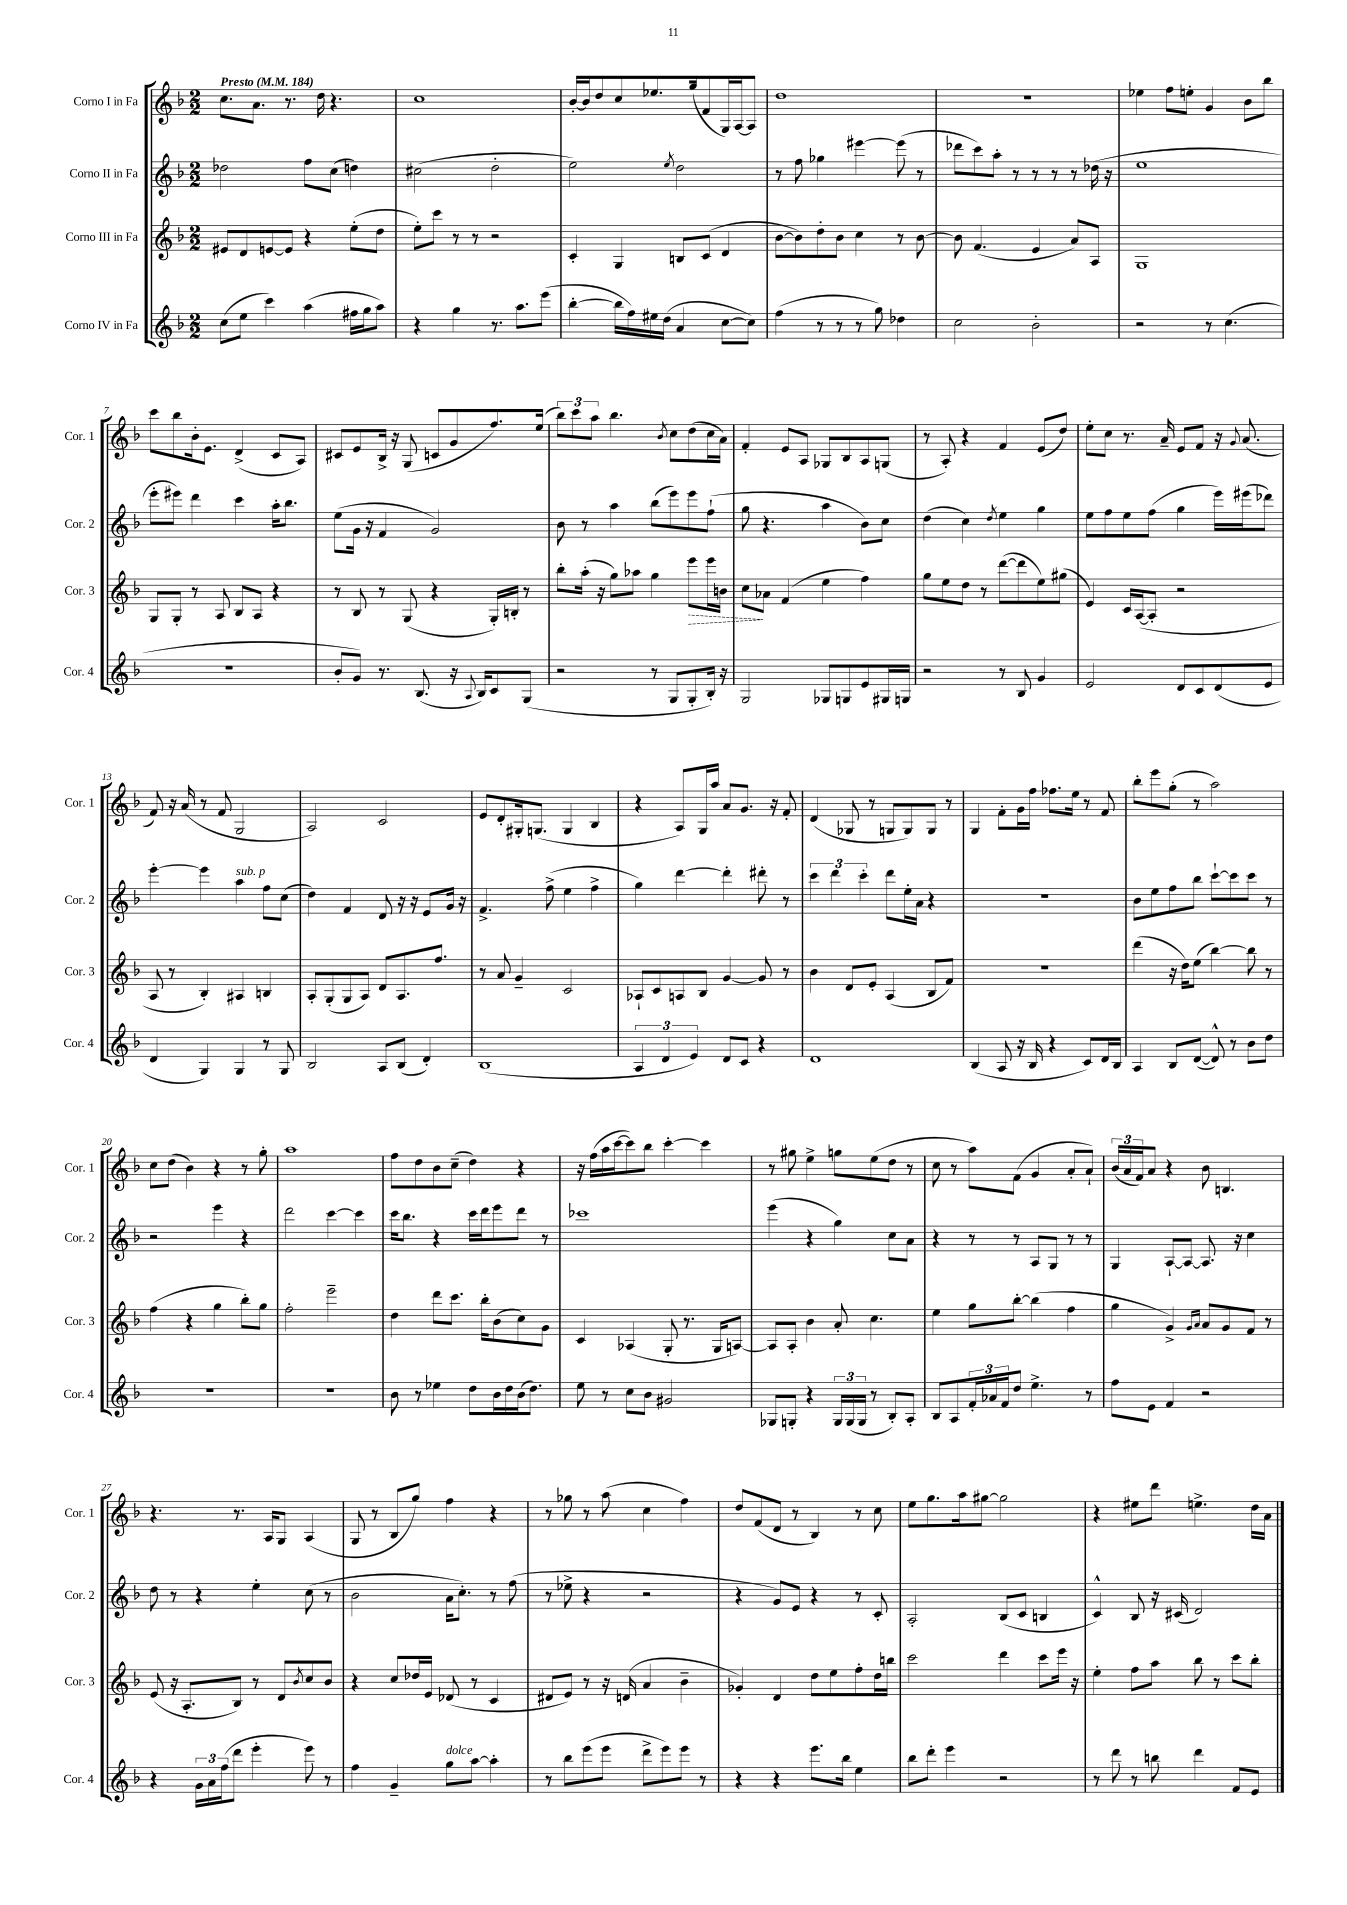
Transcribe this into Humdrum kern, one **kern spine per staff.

**kern	**kern	**kern	**kern
*staff4	*staff3	*staff2	*staff1
*clefG2	*clefG2	*clefG2	*clefG2
*k[b-]	*k[b-]	*k[b-]	*k[b-]
*M2/2	*M2/2	*M2/2	*M2/2
*MM184	*MM184	*MM184	*MM184
(8cc	8e#	2dd-	8.cc
8ee	8d	.	.
.	.	.	8.a
4ccc)	[8e	.	.
.	8e]	.	8.r
(4aa	4r	8ff	.
.	.	.	16dd
.	.	(8cc	4.r
16ff#	(8ee'	4dd)	.
16gg	.	.	.
8aa)	8dd	.	.
=	=	=	=
4r	8ee')	(2cc#	1cc
.	8ccc	.	.
4gg	8r	.	.
.	8r	.	.
8.r	2r	2dd'	.
8.aa	.	.	.
(8eee	.	.	.
=	=	=	=
[4bb-'	4c'	2ee)	[16b-'
.	.	.	16b-]
.	.	.	8dd
16bb-]	4G	.	8cc
16ff)	.	.	.
16ee#	.	.	8.ee-
(16dd	.	.	.
.	.	8qee	.
4a	8B	2dd	.
.	.	.	(16gg
.	(8c	.	8f
[8cc	4d	.	16G)
.	.	.	[16A
8cc])	.	.	8A]
=	=	=	=
(4ff	[8b-	8r	1dd
.	8b-])	8ff	.
8r	8dd'	4gg-	.
8r	8b-	.	.
8r	4cc	[4eee#	.
8gg)	.	.	.
4dd-	8r	(8eee#]	.
.	[8b-	8r	.
=	=	=	=
2cc	8b-]	8ddd-	1r
.	(4.f	8ccc)	.
.	.	8aa'	.
.	.	8r	.
2b-'	4e	8r	.
.	.	8r	.
.	8a)	8r	.
.	8A	(16dd-	.
.	.	16r	.
=	=	=	=
2r	1G	1ee	4ee-
.	.	.	8ff
.	.	.	8ee'
8r	.	.	4g
(4.cc	.	.	.
.	.	.	8b-
.	.	.	8bb-
=	=	=	=
1r	8G	8eee'	8ccc
.	8G'	8eee#)	8bb-
.	8r	4ddd	16b-'
.	.	.	8.e
.	8A	.	.
.	8B-	4ccc	(4d^
.	8A	.	.
.	4r	16aa'	8c
.	.	8.bb-	.
.	.	.	8A)
=	=	=	=
8b-'	8r	(8ee	8c#
8g)	8B-	16g	8e
.	.	16r	.
8.r	8r	4f	16B-^
.	.	.	16r
.	(8G	.	(8G
(8.B-	.	.	.
.	4r	2g)	8c
16r	.	.	8g
8qqA	.	.	.
16B-)	.	.	.
8c	16G')	.	8.ff)
.	16B'	.	.
(8G	8r	.	.
.	.	.	(16ee
=	=	=	=
2r	8bb-'	8b-	12bb-)
.	.	.	12ccc
.	(16aa'	8r	.
.	.	.	12aa
.	16r	.	.
.	8gg)	4aa	4.bb-
.	8aa-	.	.
8r	4gg	(8bb-	.
.	.	.	8qb-
8G	.	8eee)	8cc
8G'	8eee	8eee	(8dd
16B-')	16eee	(8ff`	16cc
16r	16b	.	16a)
=	=	=	=
2G	8cc	8gg	4f'
.	8a-	4.r	.
.	(4f	.	8e
.	.	.	8A
8G-	4ee	4aa	8G-
8G	.	.	8B-
8e	4ff)	8b-)	8A
16G#	.	8cc	(8G
16G	.	.	.
=	=	=	=
2r	8gg	(4dd	8r
.	8ee	.	8A')
.	8dd	4cc)	4r
.	8r	.	.
.	.	8qdd	.
8r	([8ddd	4ee	4f
8B-	8ddd]	.	.
4g	8ee)	4gg	(8e
.	(8gg#	.	8dd)
=	=	=	=
2e	4e)	8ee	8ee'
.	.	8ff	8cc
.	16c	8ee	8.r
.	([16A	.	.
.	8A']	(8ff	.
.	.	.	16a~
8d	2r	4gg	8e
8c	.	.	8f
(8d	.	16eee)	16r
.	.	.	8qqg
.	.	(16eee#	(8.a
8e	.	8ddd-)	.
=	=	=	=
4d	8A	[4eee'	8f)
.	8r	.	16r
.	.	.	(16a
4G)	4B-')	4eee]	8r
.	.	.	8f
4G	4A#	4aa	2G
8r	4B	8ff	.
8G	.	(8cc	.
=	=	=	=
2B-	8A'	4dd)	2A)
.	(8G'	.	.
.	8G	4f	.
.	8A)	.	.
8A	8d	8d	2c
(8B-	8.A	16r	.
.	.	16r	.
4d')	.	8e	.
.	8.ff	.	.
.	.	16g	.
.	.	16r	.
=	=	=	=
(1B-	8r	4.f^	8e
.	8a	.	8d'
.	4g~	.	16G#'
.	.	.	(8.G
.	.	(8ff^	.
.	2c	4ee	4G
.	.	4ff^	4B-
=	=	=	=
6A	8A-`	4gg)	4r
.	8c	.	.
6d	.	.	.
.	8A	[4ddd	8A)
6e)	.	.	.
.	8B-	.	16G
.	.	.	16aa
8d	[4g	4ddd']	8a
8c	.	.	8.g
4r	8g]	8ddd#'	.
.	.	.	16r
.	8r	8r	8f'
=	=	=	=
1d	4b-	6ccc	(4d
.	.	6ddd	.
.	8d	.	8G-
.	.	6ccc'	.
.	8e'	.	8r
.	(4A	8ddd	8G
.	.	16ee'	8G)
.	.	16a	.
.	8B-	4r	8G
.	8f)	.	8r
=	=	=	=
(4B-	1r	1r	4G
8A	.	.	8f'
16r	.	.	16g
16B-	.	.	16ff
4r	.	.	8.ff-
.	.	.	16ee
8c)	.	.	8r
16d	.	.	8f
16B-	.	.	.
=	=	=	=
4A	(4ddd	8b-	8bb-'
.	.	8ee	8eee
8B-	16r	8ff	(8gg'
.	16dd)	.	.
([8d	(8ee	8bb-	8r
8d^^])	[4bb-)	[8ccc`	2aa)
8r	.	8ccc]	.
8b-	8bb-]	8ccc	.
8dd	8r	8r	.
=	=	=	=
1r	(4ff	2r	8cc
.	.	.	(8dd
.	4r	.	4b-)
.	4gg	4eee	4r
.	8bb-')	4r	8r
.	8gg	.	8gg'
=	=	=	=
1r	2ff'	2ddd	1aa
.	2eee~	[4ccc	.
.	.	4ccc]	.
=	=	=	=
8b-	4dd	16ccc	8ff
.	.	8.bb-	.
8r	.	.	8dd
4ee-	8ddd	4r	8b-
.	8.ccc	.	(8cc~
8dd	.	16ccc	4dd)
.	16bb-'	16ddd	.
16b-	(8b-	8eee	.
16dd	.	.	.
(16b-	8cc)	8ddd	4r
8.dd)	.	.	.
.	8g	8r	.
=	=	=	=
8ee	4c	1ccc-	16r
.	.	.	(16ff
8r	.	.	16aa
.	.	.	[16ccc
8cc	(4A-	.	8ccc])
8b-	.	.	8bb-
2g#	8G'	.	[4ccc'
.	8.r	.	.
.	.	.	4ccc]
.	16G	.	.
.	[8A)	.	.
=	=	=	=
8G-	8A]	(4eee	8r
8G'	8A'	.	8gg#
4r	4b-	4r	4ee^
24G	8a'	4gg)	8gg
(24G	.	.	.
24G	.	.	.
8r	4.cc	.	(8ee
8B-')	.	8cc	8dd
8A'	.	8a	8r
=	=	=	=
8B-	4ee	4r	8cc
8A	.	.	8r
24f'	8gg	8r	8aa)
24a-	.	.	.
24f	.	.	.
8dd	[8bb-'	8r	(8f
4.ee^	(4bb-]	8A	4g
.	.	8G	.
.	4ff	8r	8a'
8r	.	8r	8a`)
=	=	=	=
8ff	4gg	4G	(24b-
.	.	.	24a
.	.	.	24f)
8e	.	.	8a
4f	4g^)	[8A`	4r
.	.	8A_	.
.	16qqg	.	.
.	16qqa	.	.
2r	8a	8.A]	8b-
.	8g	.	4.B
.	.	16r	.
.	8f	4cc	.
.	8r	.	.
=	=	=	=
4r	(8e	8dd	4.r
.	16r	8r	.
.	8.A'	.	.
24g	.	4r	.
24a	.	.	.
(24ff	.	.	.
8ddd	8B-)	.	8.r
4eee'	8r	4ee'	.
.	.	.	16A
.	8d	.	8G
.	8qb-	.	.
8eee)	8cc	(8cc	(4A
8r	8b-	8r	.
=	=	=	=
4ff	4r	2b-	8G
.	.	.	8r
4g~	8cc	.	8B-
.	16dd-	.	8gg)
.	16e	.	.
8gg	(8d-	16a	4ff
.	.	8.cc')	.
[8aa	8r	.	.
4aa']	4c	8r	4r
.	.	(8ff	.
=	=	=	=
8r	8d#	8r	8r
8bb-	8e)	8ee-^	8gg-
(8eee	8r	4r	8r
8eee	16r	.	(8aa
.	(16d	.	.
8ddd^	4a	2r	4cc
8eee)	.	.	.
8eee	4b-~	.	4ff)
8r	.	.	.
=	=	=	=
4r	4g-')	4r	8dd
.	.	.	(8f
4r	4d	8g)	8d
.	.	8e	8r
8.eee	8dd	4r	4B-)
.	8ee	.	.
16bb-	.	.	.
4ee	8ff'	8r	8r
.	16dd	8c'	8cc
.	16bb	.	.
=	=	=	=
8bb-	2ccc	2A'	8ee
8ddd'	.	.	8.gg
4eee	.	.	.
.	.	.	16aa
.	.	.	[8gg#
2r	4ddd	(8B-	2gg#]
.	.	8c	.
.	8ccc	4B	.
.	16eee	.	.
.	16r	.	.
=	=	=	=
8r	4ee'	4c^^)	4r
8ddd	.	.	.
8r	8ff	8B-	8ee#
8bb	8aa	16r	8ddd
.	.	(16c#	.
4ddd	8bb-	2d)	4.ee^
.	8r	.	.
8f	8ccc	.	.
8e	8bb-'	.	16dd
.	.	.	16a
==	==	==	==
*-	*-	*-	*-
